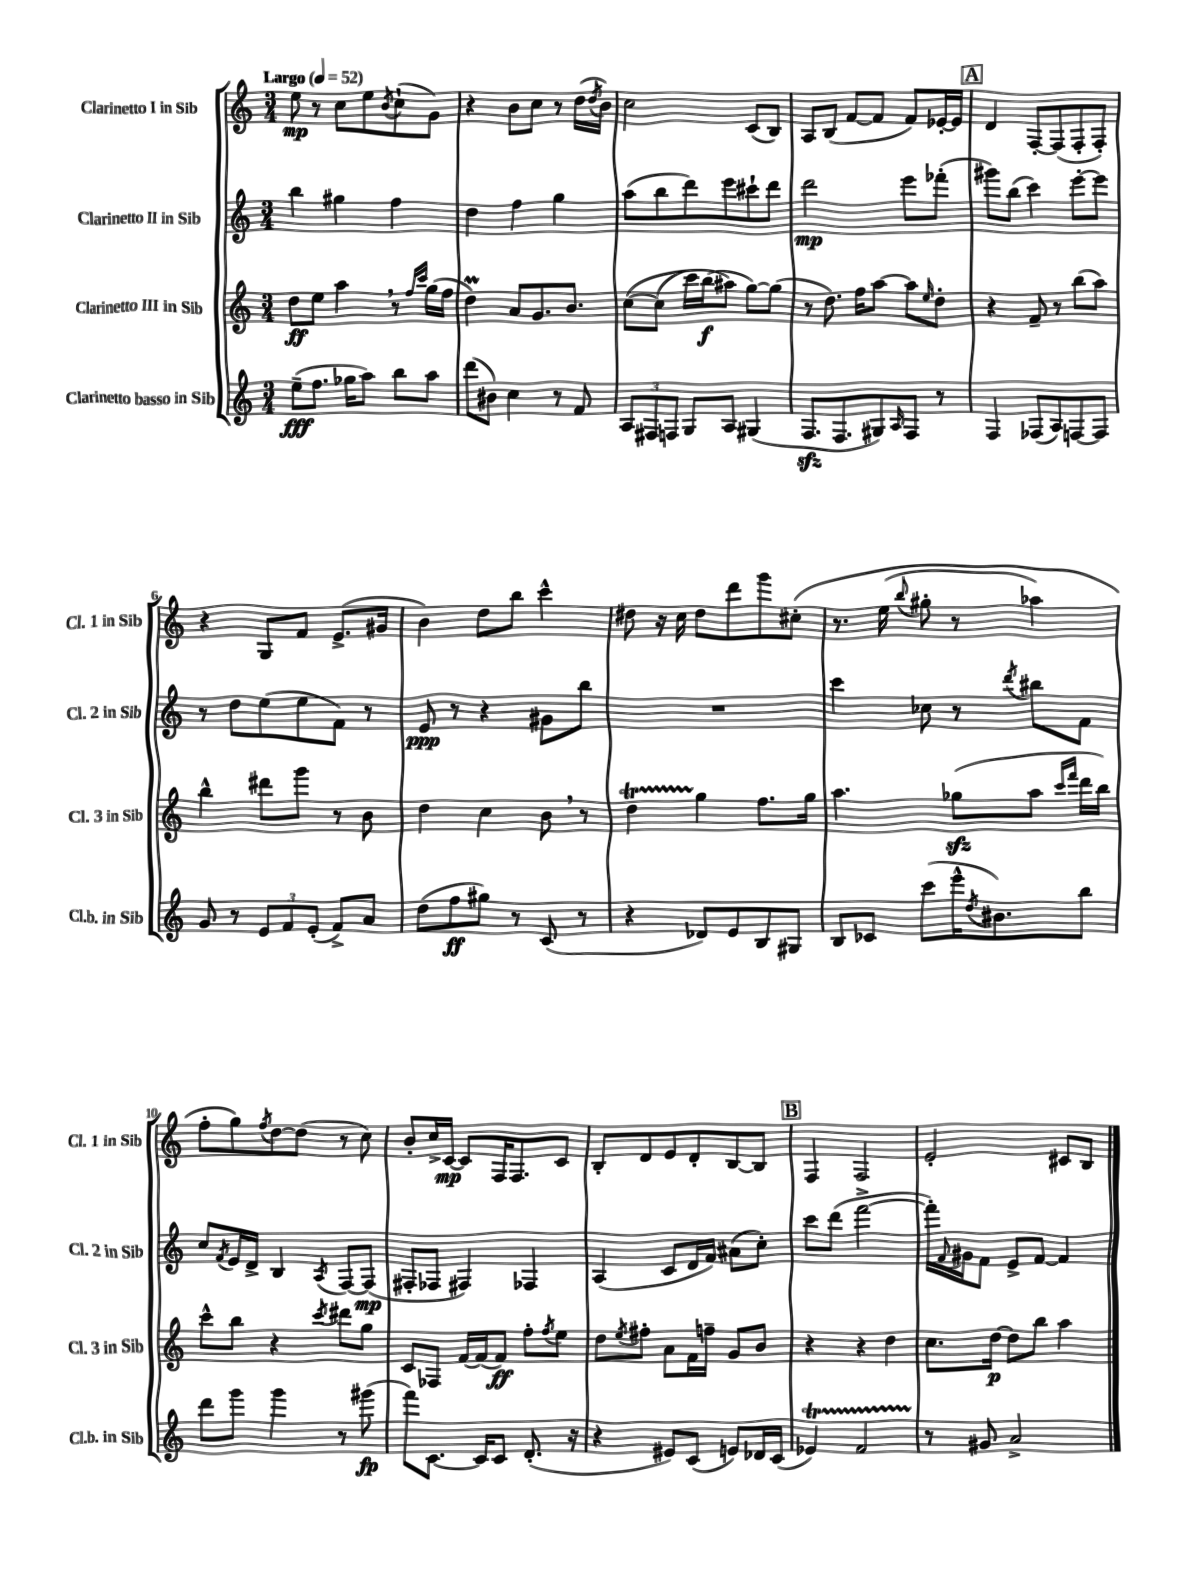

**kern	**dynam	**kern	**dynam	**kern	**dynam	**kern	**dynam
*part4	*part4	*part3	*part3	*part2	*part2	*part1	*part1
*staff4	*staff4	*staff3	*staff3	*staff2	*staff2	*staff1	*staff1
*I"Clarinetto basso in Sib	*	*I"Clarinetto III in Sib	*	*I"Clarinetto II in Sib	*	*I"Clarinetto I in Sib	*
*I'Cl.b. in Sib	*	*I'Cl. 3 in Sib	*	*I'Cl. 2 in Sib	*	*I'Cl. 1 in Sib	*
*clefG2	*	*clefG2	*	*clefG2	*	*clefG2	*
*k[]	*	*k[]	*	*k[]	*	*k[]	*
*M3/4	*	*M3/4	*	*M3/4	*	*M3/4	*
*MM52	*	*MM52	*	*MM52	*	*MM52	*
=1	=1	=1	=1	=1	=1	=1	=1
!	!	!	!	!	!	!LO:TX:a:B:t=Largo	!
(8ee~\L	fff	8dd\L	ff	4bb\	.	8ee\	mp
8.ff\J	.	8ee\J	.	.	.	8r	.
.	.	4aa,\	.	4gg#X\	.	8cc\L	.
16gg-X\KL	.	.	.	.	.	.	.
8aa\J)	.	.	.	.	.	8ee\	.
.	.	.	.	.	.	8qb/	.
8bb\L	.	8r	.	4ff\	.	(8cc`\	.
.	.	16qqff/LL	.	.	.	.	.
.	.	16qqccc/JJ	.	.	.	.	.
8aa\J	.	(16gg\LL	.	.	.	8g\J)	.
.	.	16ff\JJ	.	.	.	.	.
=2	=2	=2	=2	=2	=2	=2	=2
(8ddd\L	.	4ddM\)	.	4dd\	.	4r	.
8b#X\J)	.	.	.	.	.	.	.
4cc\	.	8a/L	.	4ff\	.	8b\L	.
.	.	8.g/	.	.	.	8cc\J	.
8r	.	.	.	4gg\	.	8r	.
.	.	8.b/J	.	.	.	.	.
8f/	.	.	.	.	.	(16dd\LL	.
.	.	.	.	.	.	8qdd/	.
.	.	.	.	.	.	16b\JJ)	.
=3	=3	=3	=3	=3	=3	=3	=3
12A/L	.	([8cc\L	.	(8aa\L	.	2cc\	.
12F#X/	.	.	.	.	.	.	.
.	.	(8cc\J]	.	8bb\	.	.	.
12Fn/J	.	.	.	.	.	.	.
8G/L	.	16ccc\LL)	.	8ddd\)	.	.	.
.	.	(16bb\J	f	.	.	.	.
8A/J	.	8aa#X\J)	.	8eee\	.	.	.
(4G#X/	.	[8gg\L)	.	8ccc#X`\	.	(8c/L	.
.	.	(8gg\J]	.	8ddd\J	.	8B/J)	.
=4	=4	=4	=4	=4	=4	=4	=4
8.Fzz/L	.	8r	.	2ddd\	mp	8A/L	.
.	.	8.dd\)	.	.	.	(8B/J	.
8.F/	.	.	.	.	.	.	.
.	.	.	.	.	.	[8f/L	.
.	.	16ff\KL	.	.	.	.	.
8G#X/)	.	[8aa\J	.	.	.	8f/J]	.
16qqA/	.	.	.	.	.	.	.
8F/J	.	8aa\L]	.	8eee\L	.	8f/L)	.
.	.	16qqee/	.	.	.	.	.
8r	.	8dd'\J	.	(8fff-X'\J	.	[16e-X'/L	.
.	.	.	.	.	.	16e-/JJ]	.
!!LO:REH:place=s1:t=A
=5	=5	=5	=5	=5	=5	=5	=5
4F/	.	4r	.	8ggg#X\L)	.	4d/	.
.	.	.	.	(8bb\J	.	.	.
(8F-X/L	.	8f~/	.	4ccc\)	.	[8F'/L	.
8A/)	.	8r	.	.	.	(8F/]	.
[8Fn/	.	(8bb\L	.	[8eee'\L	.	8F'/	.
8F/J]	.	8aa\J)	.	8eee\J]	.	8F'/J)	.
!!LO:LB:g=z
=6	=6	=6	=6	=6	=6	=6	=6
8g/	.	4bb^^\	.	8r	.	4r	.
8r	.	.	.	8dd\L	.	.	.
12e/L	.	8ddd#X\L	.	(8ee\	.	8G/L	.
12f/	.	.	.	.	.	.	.
.	.	8ggg\J	.	8ee\	.	8f/J	.
(12e'/J	.	.	.	.	.	.	.
8f^/L)	.	8r	.	8f\J)	.	(8.e^/L	.
8a/J	.	8b\	.	8r	.	.	.
.	.	.	.	.	.	16g#X/Jk	.
=7	=7	=7	=7	=7	=7	=7	=7
(8dd\L	.	4dd\	.	8e/	ppp	4b\)	.
8ff\	ff	.	.	8r	.	.	.
8gg#X\J)	.	4cc\	.	4r	.	8dd\L	.
8r	.	.	.	.	.	8bb\J	.
(8c/	.	8b,\	.	8g#X\L	.	4ccc^^\	.
8r	.	8r	.	8bb\J	.	.	.
=8	=8	=8	=8	=8	=8	=8	=8
4r	.	4ddT\	.	2.r	.	8dd#X\	.
.	.	.	.	.	.	16r	.
.	.	.	.	.	.	16cc\	.
8d-X/L)	.	4gg\	.	.	.	8dd#\L	.
8e/	.	.	.	.	.	8ddd\	.
8B/	.	8.ff\L	.	.	.	8ggg\	.
8G#X/J	.	.	.	.	.	(8cc#X'\J	.
.	.	16gg\Jk	.	.	.	.	.
=9	=9	=9	=9	=9	=9	=9	=9
8B/L	.	4.aa\	.	4ccc\	.	8.r	.
8c-X/J	.	.	.	.	.	.	.
.	.	.	.	.	.	(16ee\	.
.	.	.	.	.	.	8qqbb/	.
(8ccc\L	.	.	.	8cc-X\	.	8gg#X'\	.
16eee^^\K	.	(8gg-Xzz\L	.	8r	.	8r	.
8qdd/	.	.	.	.	.	.	.
8.b#X\)	.	.	.	.	.	.	.
.	.	.	.	8qddd/	.	.	.
.	.	8aa\J	.	8bb#X\L	.	4aa-X\)	.
.	.	16qqccc/LL	.	.	.	.	.
.	.	16qqfff/JJ	.	.	.	.	.
8bb\J	.	16ddd\LL	.	8f\J	.	.	.
.	.	16bb\JJ)	.	.	.	.	.
!!LO:LB:g=z
=10	=10	=10	=10	=10	=10	=10	=10
8ddd\L	.	8ccc^^\L	.	8cc/L	.	8ff'\L	.
.	.	.	.	8qf/	.	.	.
8ggg\J	.	8bb\J	.	16e/L	.	8gg\)	.
.	.	.	.	16d^/JJ	.	.	.
.	.	.	.	.	.	8qff/	.
4ggg\	.	4r	.	4B/	.	[8dd\	.
.	.	.	.	.	.	(8dd\J]	.
.	.	8qccc/	.	8qA/	.	.	.
8r	.	8ddd#X\L	.	[8F/L	.	8r	.
(8ggg#X\	fp	8gg\J	.	(8F/J]	mp	8cc\)	.
=11	=11	=11	=11	=11	=11	=11	=11
8fff\L)	.	8c/L	.	8F#X'/L	.	8b'/L	.
[8.c\J	.	8F-X/J	.	8F-X/J	.	16cc^/L	.
.	.	.	.	.	.	[16c/JJ	mp
.	.	[16f/LL	.	4F#X/)	.	8c/L]	.
16c/KL]	.	(16f/J]	.	.	.	.	.
8c/J	.	8f/J)	ff	.	.	16F/K	.
.	.	.	.	.	.	8.F/	.
(8.d'/	.	8ff'\L	.	4F-X/	.	.	.
.	.	8qff/	.	.	.	.	.
.	.	8ee\J	.	.	.	8c/J	.
16r	.	.	.	.	.	.	.
=12	=12	=12	=12	=12	=12	=12	=12
4r	.	8dd\L	.	(4A/	.	8B'/L	.
.	.	8qee/	.	.	.	.	.
.	.	8ff#X'\J	.	.	.	8d/	.
8e#X/L)	.	8a\L	.	8c/L	.	8e/	.
(8c/J	.	16f\L	.	16d/L	.	8d'/	.
.	.	16ffn~\JJ	.	16f/JJ)	.	.	.
8en/L)	.	8g/L	.	(8a#X\L	.	[8B/	.
16d-X/L	.	8b/J	.	8cc'\J)	.	8B/J]	.
(16c/JJ	.	.	.	.	.	.	.
!!LO:REH:place=s1:t=B
=13	=13	=13	=13	=13	=13	=13	=13
4e-XT/)	.	4r	.	8ccc\L	.	4F/	.
.	.	.	.	(8ddd\J	.	.	.
2fTTT/	.	4r	.	[2fff^\	.	2F/	.
.	.	4dd\	.	.	.	.	.
=14	=14	=14	=14	=14	=14	=14	=14
8r	.	8.cc\L	.	16fff'\LL])	.	2e'/	.
.	.	.	.	8qqf/	.	.	.
.	.	.	.	16g#X\J	.	.	.
8g#X/	.	.	.	8f\J	.	.	.
.	.	[16dd\Jk	p	.	.	.	.
2a^/	.	8dd\L]	.	8e^/L	.	.	.
.	.	8bb\J	.	[8f/J	.	.	.
.	.	4aa\	.	4f/]	.	8c#X/L	.
.	.	.	.	.	.	8B/J	.
==	==	==	==	==	==	==	==
*-	*-	*-	*-	*-	*-	*-	*-
